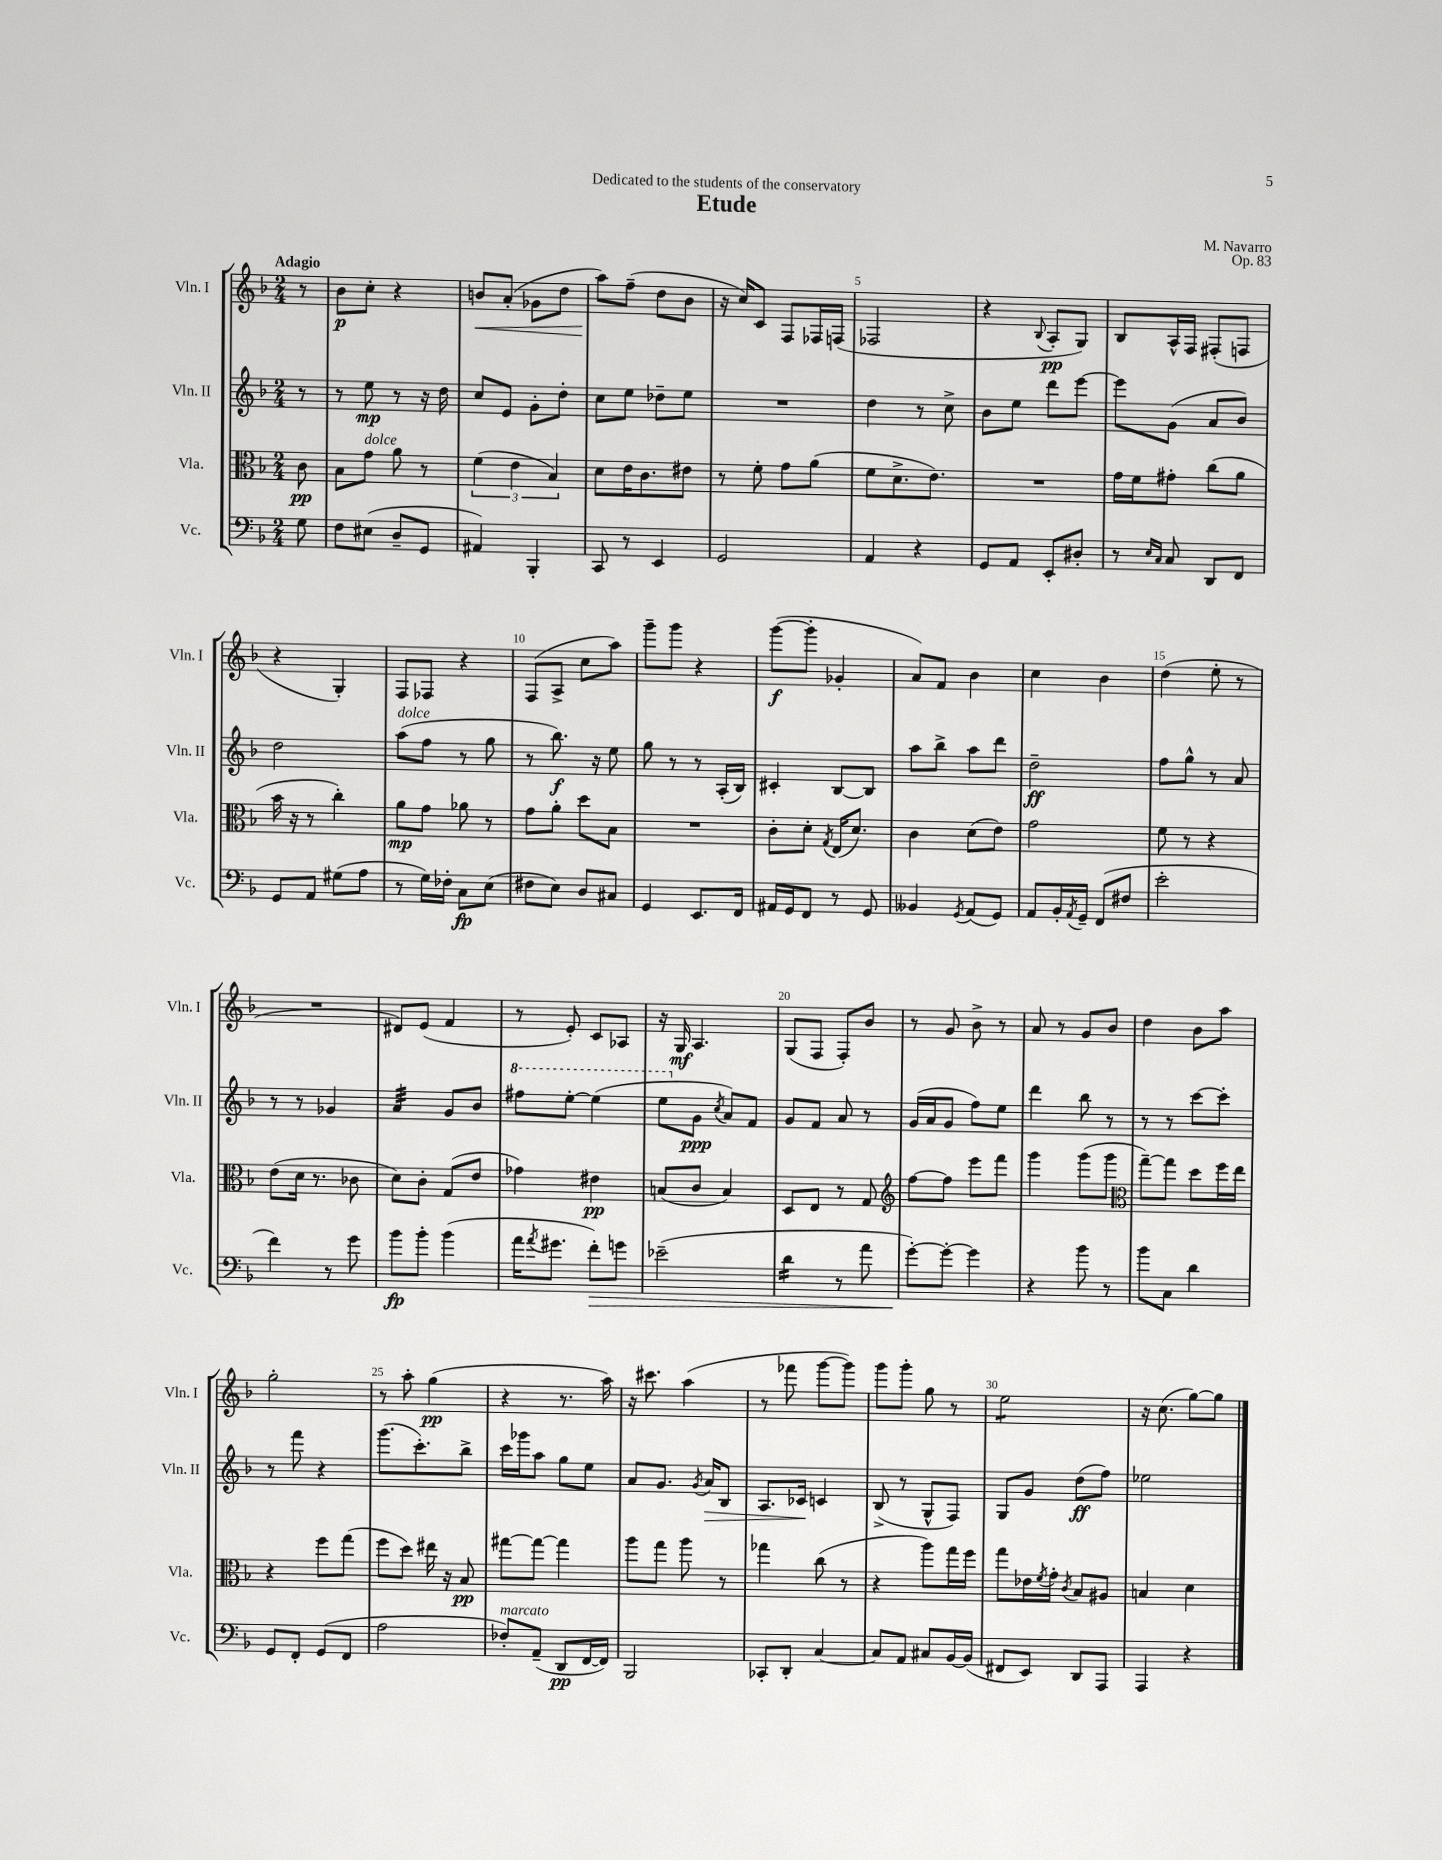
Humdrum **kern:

**kern	**kern	**kern	**kern
*staff4	*staff3	*staff2	*staff1
*clefF4	*clefC3	*clefG2	*clefG2
*k[b-]	*k[b-]	*k[b-]	*k[b-]
*M2/4	*M2/4	*M2/4	*M2/4
8G	8c	8r	8r
=	=	=	=
8F	8B-	8r	8b-
(8E#	8g	8ee	8cc'
8D~	8a	8r	4r
8GG	8r	16r	.
.	.	16dd	.
=	=	=	=
4AA#)	(6f	8cc	8b
.	.	8e	(8a'
.	6e	.	.
4BBB-'	.	8g'	8g-
.	6B-)	.	.
.	.	8dd'	8dd
=	=	=	=
8CC	8d	8cc	8aa)
8r	16e	8ee	(8ff~
.	8.c	.	.
4EE	.	8dd-~	8dd
.	8e#	8ee	8b-
=	=	=	=
2GG	8r	2r	16r
.	.	.	16cc)
.	8f'	.	8c
.	8g	.	8F
.	(8a	.	16F-
.	.	.	(16F
=	=	=	=
4AA	8f	4dd	2F-
.	8.d^	.	.
4r	.	8r	.
.	8.e)	.	.
.	.	8cc^	.
=	=	=	=
8GG	2r	8b-	4r
8AA	.	8ee	.
.	.	.	8qqB-
8EE'	.	8ddd	8A'
8D#'	.	[8eee	8G)
=	=	=	=
8r	16g	8eee]	8B-
.	16f	.	.
16qqE	.	.	.
16qqC	.	.	.
8C	8g#'	(8g	16A^^
.	.	.	16F
8DD	(8cc	8a	(8F#'
8FF	8a	8b-)	8F
=	=	=	=
8GG	16b-	2dd	4r
.	16r	.	.
8AA	8r	.	.
(8G#	4cc')	.	4G')
8A	.	.	.
=	=	=	=
8r	8a	(8aa	8F
16G)	8g	8ff	8F-
16F-'	.	.	.
8C	8a-	8r	4r
(8E	8r	8gg	.
=	=	=	=
8F#	8g	8r	(8F
8E)	8a'	8.bb-)	8A^
8D	8dd	.	8cc
.	.	16r	.
8C#	8B-	8ee	8aa)
=	=	=	=
4GG	2r	8gg	8ggg~
.	.	8r	8ggg
8.EE	.	8r	4r
.	.	(16A'	.
16FF	.	16B-)	.
=	=	=	=
16AA#	8c'	4c#'	([8ggg
16GG	.	.	.
8FF	8d'	.	8ggg']
.	8qG	.	.
8r	(16E	[8B-	4g-'
.	8.d)	.	.
8GG	.	8B-]	.
=	=	=	=
4BB--	4c	8aa	8a)
.	.	8bb-^	8f
8qGG	.	.	.
(8AA	(8d	8aa	4b-
8GG)	8e)	8ddd	.
=	=	=	=
8AA	2g	2dd~	4cc
16BB-'	.	.	.
8qAA	.	.	.
16GG~	.	.	.
(8FF	.	.	4b-
8F#	.	.	.
=	=	=	=
2e'	8f	8ff	(4dd
.	8r	8gg^^	.
.	4r	8r	8ee'
.	.	8a	8r
=	=	=	=
4f)	(8e	8r	2r
.	16d	8r	.
.	8.r	.	.
8r	.	4g-	.
8g	8c-	.	.
=	=	=	=
8b-	8d)	4a	8d#)
8b-'	8c'	.	(8e
(4b-	(8G	8g	4f
.	8e	8b-	.
=	=	=	=
16a	4g-)	8fff#	8r
8qa	.	.	.
8.g#	.	.	.
.	.	[8eee'	8e')
8f')	4e#	(4eee]	8c
8g	.	.	8A-
=	=	=	=
(2e-~	(8B	8eee	16r
.	.	.	16G
.	8c	8g	4.A
.	.	8qcc	.
.	4B)	8a)	.
.	.	8f	.
=	=	=	=
4d	8D	8g	(8G
.	8E	8f	8F
8r	8r	8a	8F')
8a	8G	8r	8b-
=	=	=	=
*	*clefG2	*	*
[8g')	[8ff	(16g	8r
.	.	16a	.
8g'_	8ff]	8g	8g
4g]	8eee	8ff)	8b-^
.	8fff	8ee	8r
=	=	=	=
4r	4ggg	4ddd	8a
.	.	.	8r
8b-	(8ggg	8bb-	8g
8r	8ggg	8r	8b-
=	=	=	=
*	*clefC3	*	*
8b-	[8gg~)	8r	4dd
8C	8gg]	8r	.
4d	8dd	[8ccc	8b-
.	16ff	8ccc']	8aa
.	16ee	.	.
=	=	=	=
8GG	4r	8r	2gg'
8FF'	.	8fff	.
(8GG	8ff	4r	.
8FF	(8gg	.	.
=	=	=	=
2A	8ff	(8.ggg	8r
.	8dd)	.	8aa'
.	.	8.ccc')	.
.	16ee#	.	(4gg
.	16r	.	.
.	8B-	8bb-^	.
=	=	=	=
8F-')	[8gg#	16ccc	4r
.	.	16ggg-	.
(8AA~	8gg#_	8aa	.
8DD	4gg#]	8gg	8.r
[16FF	.	8ee	.
16FF])	.	.	16aa)
=	=	=	=
2BBB-	8aa	8a	16r
.	.	.	8.ccc#
.	8gg	8.g	.
.	8aa	.	(4aa
.	.	8qg	.
.	.	16a	.
.	8r	8B-	.
=	=	=	=
8CC-'	4gg-	8.A	8r
8DD'	.	.	8fff-
.	.	16c-	.
[4C	(8cc	4c	[8ggg
.	8r	.	8ggg])
=	=	=	=
8C]	4r	(8B-^	8ggg
8AA	.	8r	8ggg'
8C#	8aa)	8G^^	8gg
[16BB-	16gg	8F)	8r
(16BB-]	16ff	.	.
=	=	=	=
8FF#	8gg	8G	2ee
8EE)	16e-	8g	.
.	8qf	.	.
.	16g'	.	.
.	8qc	.	.
8DD	8B-	(8dd	.
8AAA	8A#	8ff)	.
=	=	=	=
4AAA	4B	2ee-	16r
.	.	.	(8.cc
4r	4d	.	[8gg)
.	.	.	8gg]
==	==	==	==
*-	*-	*-	*-
